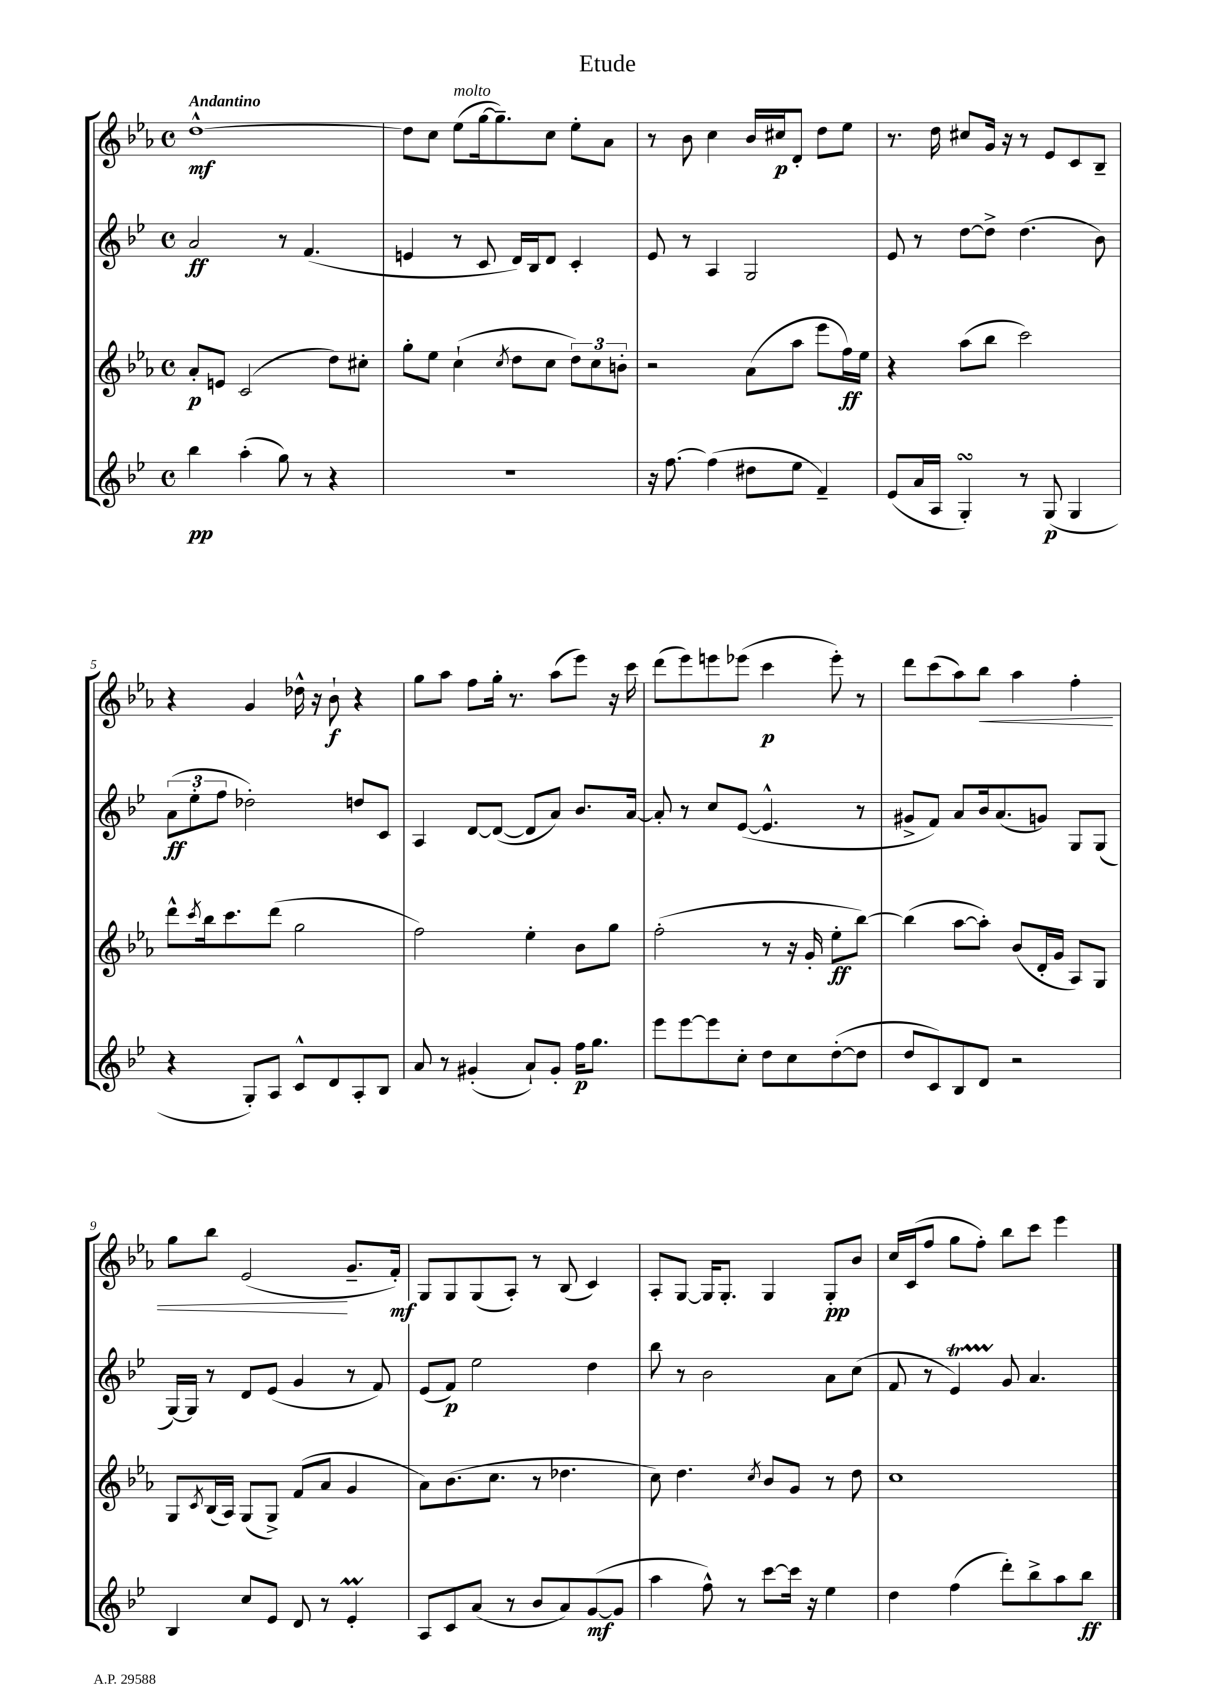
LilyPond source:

\header { title = "Etude" }
<<
\new StaffGroup <<
\new Staff = "s0" {
    \clef treble \key ees \major \defaultTimeSignature \time 4/4 \tempo "Andantino"
    d''1~-^\mf |
    d''8 c''8 ees''8^\markup { \italic "molto" }( g''16~ g''8.--) c''8 ees''8-. aes'8 |
    r8 bes'8 c''4 bes'16 cis''16\p d'8-. d''8 ees''8 |
    r8. d''16 cis''8 g'16 r16 r8 ees'8 c'8 bes8-- |
    r4 g'4 des''16-^ r16 bes'8-!\f r4 |
    g''8 aes''8 f''8 g''16-. r8. aes''8( ees'''8) r16 c'''16 |
    d'''8( ees'''8) e'''8 ees'''8( c'''4\p ees'''8-.) r8 |
    d'''8 c'''8( aes''8) bes''8\< aes''4 f''4-. |
    g''8 bes''8 ees'2\!( g'8.-- f'16-.\mf) |
    g8 g8 g8( aes8-.) r8 bes8( c'4) |
    aes8-. g8~ g16 g8.-. g4 g8-.\pp bes'8 |
    c''16 c'16( f''8 g''8 f''8-.) bes''8 c'''8 ees'''4 \bar "|." |
}
\new Staff = "s1" {
    \clef treble \key bes \major \defaultTimeSignature \time 4/4
    a'2\ff r8 f'4.( |
    e'4 r8 c'8 d'16) bes16 d'8 c'4-. |
    ees'8 r8 a4 g2 |
    ees'8 r8 d''8~ d''8-> d''4.( bes'8) |
    \tuplet 3/2 { a'8\ff( ees''8-. f''8 } des''2-.) d''8 c'8 |
    a4 d'8~ d'8~( d'8 a'8) bes'8. a'16~ |
    a'8-. r8 c''8 ees'8~( ees'4.-^ r8 |
    gis'8-> f'8) a'8 bes'16 a'8.( g'8) g8 g8( |
    g16~) g16 r8 d'8 ees'8( g'4 r8 f'8) |
    ees'8( f'8\p) ees''2 d''4 |
    bes''8 r8 bes'2 a'8 c''8( |
    f'8 r8 ees'4\startTrillSpan) g'8\stopTrillSpan a'4. \bar "|." |
}
\new Staff = "s2" {
    \clef treble \key ees \major \defaultTimeSignature \time 4/4
    aes'8-.\p e'8 c'2( d''8) cis''8-. |
    g''8-. ees''8 c''4-!( \acciaccatura { c''8 } d''8 c''8 \tuplet 3/2 { d''8) c''8 b'8-. } |
    r2 aes'8( aes''8 ees'''8 f''16\ff) ees''16 |
    r4 aes''8( bes''8 c'''2) |
    d'''8-^ \acciaccatura { c'''8 } bes''16 c'''8. d'''8( g''2 |
    f''2) ees''4-. bes'8 g''8 |
    f''2-.( r8 r16 g'16-. ees''8-.\ff bes''8~) |
    bes''4( aes''8~ aes''8-.) bes'8( d'16-. g'16 aes8) g8 |
    g8 \acciaccatura { c'8 } bes16( aes16) g8( g8->) f'8( aes'8 g'4 |
    aes'8) bes'8.( c''8. r8 des''4. |
    c''8) d''4. \acciaccatura { c''8 } bes'8 g'8 r8 d''8 |
    c''1 \bar "|." |
}
\new Staff = "s3" {
    \clef treble \key bes \major \defaultTimeSignature \time 4/4
    bes''4\pp a''4-.( g''8) r8 r4 |
    R1 |
    r16 f''8.~ f''4( dis''8 ees''8 f'4--) |
    ees'8( a'16 a16 g4-.\turn) r8 g8\p( g4 |
    r4 g8-.) a8 c'8-^ d'8 a8-. bes8 |
    a'8 r8 gis'4-.( a'8-!) gis'8-. f''16\p g''8. |
    ees'''8 ees'''8~ ees'''8 c''8-. d''8 c''8 d''8~-.( d''8 |
    d''8 c'8) bes8 d'8 r2 |
    bes4 c''8 ees'8 d'8 r8 ees'4-.\prall |
    a8 c'8 a'8( r8 bes'8 a'8) g'8~\mf( g'8 |
    a''4 f''8-^) r8 c'''8~ c'''16 r16 ees''4 |
    d''4 f''4( d'''8-.) bes''8-> a''8 bes''8\ff \bar "|." |
}
>>
>>
